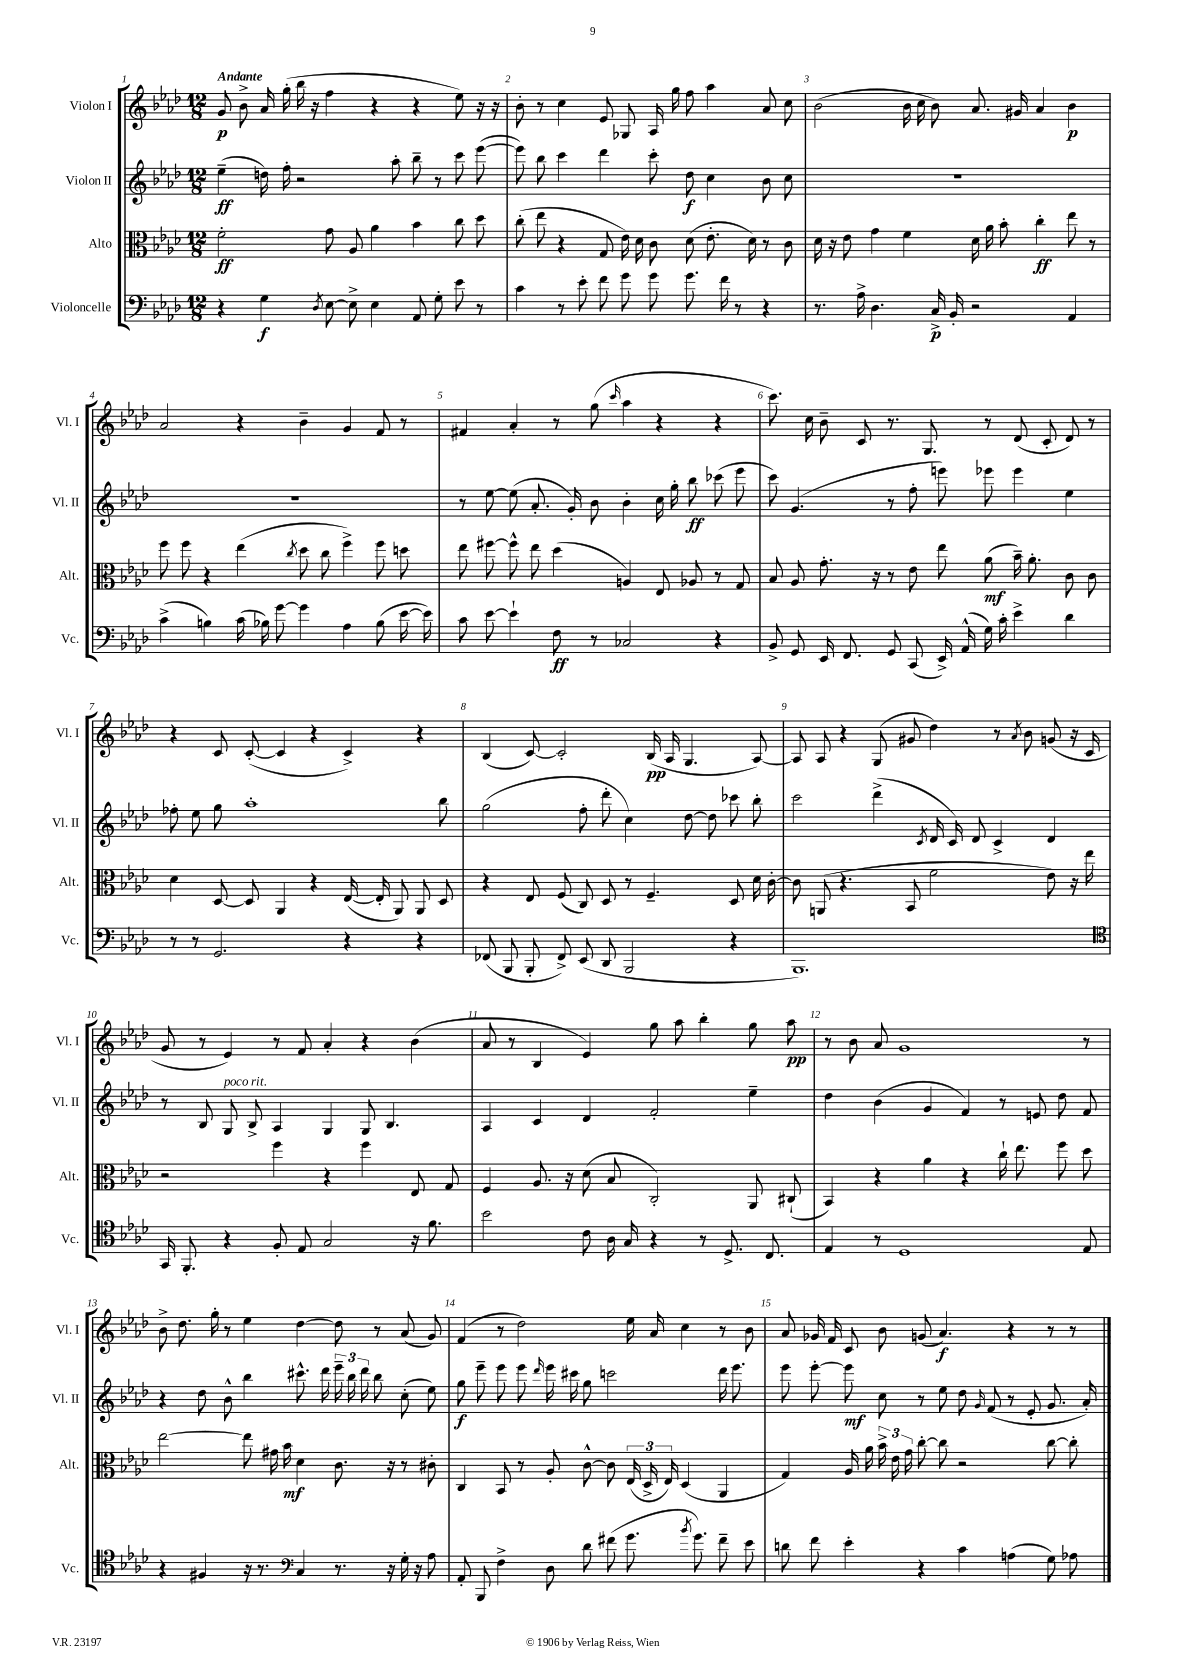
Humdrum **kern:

**kern	**dynam	**kern	**dynam	**kern	**dynam	**kern	**dynam
*part4	*part4	*part3	*part3	*part2	*part2	*part1	*part1
*staff4	*staff4	*staff3	*staff3	*staff2	*staff2	*staff1	*staff1
*I"Violoncelle	*	*I"Alto	*	*I"Violon II	*	*I"Violon I	*
*I'Vc.	*	*I'Alt.	*	*I'Vl. II	*	*I'Vl. I	*
*clefF4	*	*clefC3	*	*clefG2	*	*clefG2	*
*k[b-e-a-d-]	*	*k[b-e-a-d-]	*	*k[b-e-a-d-]	*	*k[b-e-a-d-]	*
*M12/8	*	*M12/8	*	*M12/8	*	*M12/8	*
=1	=1	=1	=1	=1	=1	=1	=1
!	!	!	!	!	!	!LO:TX:a:B:t=Andante	!
4r	.	2f'\	ff	(4ee-~\	ff	8g/	p
.	.	.	.	.	.	8b-^\	.
4G\	f	.	.	16ddn\)	.	16a-/	.
.	.	.	.	16ff'\	.	(16gg'\	.
.	.	.	.	2r	.	16bb-\	.
.	.	.	.	.	.	16r	.
8qD-/	.	.	.	.	.	.	.
[8E-\	.	8g\	.	.	.	4ff\	.
8E-^\]	.	8A-/	.	.	.	.	.
4E-\	.	4a-\	.	.	.	4r	.
.	.	.	.	8aa-'\	.	.	.
8AA-/	.	4b-\	.	8bb-~\	.	4r	.
8G'\	.	.	.	8r	.	.	.
8e-\	.	8cc\	.	8ccc\	.	8ee-\)	.
8r	.	8dd-\	.	([8eee-\	.	16r	.
.	.	.	.	.	.	16r	.
=2	=2	=2	=2	=2	=2	=2	=2
4c\	.	(8cc'\	.	8eee-\])	.	8b-'\	.
.	.	8ee-\	.	8bb-\	.	8r	.
8r	.	4r	.	4ccc\	.	4cc\	.
8e-'\	.	.	.	.	.	.	.
8f\	.	8G/	.	4ddd-\	.	8e-/	.
8g\	.	16e-\)	.	.	.	8G-X/	.
.	.	16d-\	.	.	.	.	.
8g\	.	8c\	.	8ccc'\	.	16A-/	.
.	.	.	.	.	.	16gg\	.
8.g\	.	(8d-\	.	8dd-\	f	8ff\	.
.	.	8.e-'\	.	4cc\	.	4aa-\	.
16f\	.	.	.	.	.	.	.
8r	.	.	.	.	.	.	.
.	.	16d-\)	.	.	.	.	.
4r	.	8r	.	8b-\	.	8a-/	.
.	.	8c\	.	8cc\	.	8cc\	.
=3	=3	=3	=3	=3	=3	=3	=3
8.r	.	16d-\	.	1.r	.	(2b-\	.
.	.	16r	.	.	.	.	.
.	.	8e-\	.	.	.	.	.
16A-^\	.	.	.	.	.	.	.
4.D-\	.	4g\	.	.	.	.	.
.	.	4f\	.	.	.	16b-\	.
.	.	.	.	.	.	16cc\	.
16C^/	p	.	.	.	.	8b-\)	.
16BB-'/	.	.	.	.	.	.	.
2r	.	16d-\	.	.	.	8.a-/	.
.	.	16a-\	.	.	.	.	.
.	.	8b-'\	.	.	.	.	.
.	.	.	.	.	.	16g#X/	.
.	.	4cc'\	ff	.	.	4a-/	.
4AA-/	.	8ee-\	.	.	.	4b-\	p
.	.	8r	.	.	.	.	.
!!LO:LB:g=z
=4	=4	=4	=4	=4	=4	=4	=4
(4c^\	.	8ff\	.	1.r	.	2a-/	.
.	.	8ff\	.	.	.	.	.
4Bn\)	.	4r	.	.	.	.	.
(16c\	.	(4ee-\	.	.	.	4r	.
16B-X\)	.	.	.	.	.	.	.
[8g\	.	.	.	.	.	.	.
.	.	8qcc/	.	.	.	.	.
4g\]	.	8dd-\	.	.	.	4b-~\	.
.	.	8cc\	.	.	.	.	.
4A-\	.	4ff^\)	.	.	.	4g/	.
(8B-\	.	8ff\	.	.	.	8f/	.
[16e-\	.	8ddn\	.	.	.	8r	.
16e-\])	.	.	.	.	.	.	.
=5	=5	=5	=5	=5	=5	=5	=5
8c\	.	8ee-\	.	8r	.	4f#X/	.
[8e-\	.	[8ff#X\	.	[8ee-\	.	.	.
4e-`\]	.	8ff#^^\]	.	(8ee-\]	.	4a-'/	.
.	.	8ee-\	.	8.a-'/	.	.	.
8F\	ff	(4dd-\	.	.	.	8r	.
.	.	.	.	16g'/)	.	.	.
8r	.	.	.	8b-\	.	(8gg\	.
.	.	.	.	.	.	16qqccc/	.
2C-X/	.	4An/)	.	4b-'\	.	4aa-\	.
.	.	8E-/	.	16cc\	.	4r	.
.	.	.	.	16gg'\	.	.	.
.	.	8A-X/	.	8bb-\	ff	.	.
4r	.	8r	.	(8ccc-X\	.	4r	.
.	.	8G/	.	8eee-\	.	.	.
=6	=6	=6	=6	=6	=6	=6	=6
8BB-^/	.	8B-/	.	8ccc\)	.	8.ccc\)	.
8GG/	.	8A-/	.	(4.g/	.	.	.
.	.	.	.	.	.	16cc\	.
16EE-/	.	8.g'\	.	.	.	8b-~\	.
8.FF/	.	.	.	.	.	.	.
.	.	.	.	.	.	8c/	.
.	.	16r	.	.	.	.	.
8GG/	.	8r	.	8r	.	8.r	.
(8CC/	.	8e-\	.	8ff'\	.	.	.
.	.	.	.	.	.	8.G/	.
16EE-^/)	.	8ee-\	.	8eeen\)	.	.	.
(16AA-^^/	.	.	.	.	.	.	.
16G\)	.	(8a-\	mf	8eee-X\	.	8r	.
16c'\	.	.	.	.	.	.	.
4e-^\	.	16b-~\)	.	4eee-\	.	(8d-/	.
.	.	8.a-'\	.	.	.	.	.
.	.	.	.	.	.	8c'/	.
4d-\	.	8c\	.	4ee-\	.	8d-/)	.
.	.	8c\	.	.	.	8r	.
!!LO:LB:g=z
=7	=7	=7	=7	=7	=7	=7	=7
8r	.	4d-\	.	8ff-X'\	.	4r	.
8r	.	.	.	8ee-\	.	.	.
2.GG/	.	[8D-/	.	8gg\	.	8c/	.
.	.	8D-/]	.	1aa-'	.	([8c'/	.
.	.	4AA-/	.	.	.	4c/]	.
.	.	4r	.	.	.	4r	.
4r	.	([16E-/	.	.	.	4c^/)	.
.	.	16E-'/]	.	.	.	.	.
.	.	8AA-/)	.	.	.	.	.
4r	.	8AA-/	.	.	.	4r	.
.	.	8D-/	.	8bb-\	.	.	.
=8	=8	=8	=8	=8	=8	=8	=8
(8FF-X/	.	4r	.	(2gg\	.	(4B-/	.
8BBB-/	.	.	.	.	.	.	.
8BBB-'/	.	8E-/	.	.	.	[8c/)	.
8FF-^/)	.	(8F/	.	.	.	2c'/]	.
(8EE-/	.	8C/)	.	8ff'\	.	.	.
8DD-/	.	8D-/	.	8ddd-'\	.	.	.
2BBB-/	.	8r	.	4cc\)	.	.	.
.	.	4.F~/	.	.	.	(16B-/	pp
.	.	.	.	.	.	16A-/	.
.	.	.	.	[8dd-\	.	4.G/	.
.	.	.	.	8dd-\]	.	.	.
4r	.	8D-/	.	8ccc-X\	.	.	.
.	.	16d-\	.	8bb-'\	.	[8A-/)	.
.	.	[16c'\	.	.	.	.	.
=9	=9	=9	=9	=9	=9	=9	=9
1.BBB-)	.	8c\]	.	2ccc\	.	8A-/]	.
.	.	(8AAn/	.	.	.	8A-/	.
.	.	4.r	.	.	.	4r	.
.	.	.	.	(4ddd-^\	.	(8G/	.
.	.	8BB-/	.	.	.	8g#X/	.
.	.	.	.	8qc/	.	.	.
.	.	2f\	.	16d-/	.	4dd-\)	.
.	.	.	.	16c/)	.	.	.
.	.	.	.	8d-/	.	.	.
.	.	.	.	4c^/	.	8r	.
.	.	.	.	.	.	8qa-/	.
.	.	.	.	.	.	8b-\	.
.	.	8e-\)	.	4d-/	.	(8gn/	.
.	.	16r	.	.	.	16r	.
.	.	16ee-\	.	.	.	16c/	.
!!LO:LB:g=z
=10	=10	=10	=10	=10	=10	=10	=10
*clefC4	*	*	*	*	*	*	*
16GG/	.	2r	.	8r	.	8g/	.
8.FF'/	.	.	.	.	.	.	.
.	.	.	.	8B-/	.	8r	.
!	!	!	!	!LO:TX:a:i:t=poco rit.	!	!	!
4r	.	.	.	8G/	.	4e-/)	.
.	.	.	.	8B-^/	.	.	.
8F'/	.	4ff\	.	4A-/	.	8r	.
8E-/	.	.	.	.	.	8f/	.
2G/	.	4r	.	4G/	.	4a-'/	.
.	.	4ff\	.	8G/	.	4r	.
.	.	.	.	4.B-/	.	.	.
16r	.	8E-/	.	.	.	(4b-\	.
8.f\	.	.	.	.	.	.	.
.	.	8G/	.	.	.	.	.
=11	=11	=11	=11	=11	=11	=11	=11
2b-\	.	4F/	.	4A-/	.	8a-/	.
.	.	.	.	.	.	8r	.
.	.	8.A-/	.	4c/	.	4B-/	.
.	.	16r	.	.	.	.	.
8c\	.	(8d-\	.	4d-/	.	4e-/)	.
16A-\	.	8B-/	.	.	.	.	.
16G/	.	.	.	.	.	.	.
4r	.	2C'/)	.	2f'/	.	8gg\	.
.	.	.	.	.	.	8aa-\	.
8r	.	.	.	.	.	4bb-'\	.
8.D-^/	.	.	.	.	.	.	.
.	.	8AA-/	.	4ee-~\	.	8gg\	.
8.C/	.	.	.	.	.	.	.
.	.	(8C#X`/	.	.	.	8aa-\	pp
=12	=12	=12	=12	=12	=12	=12	=12
4E-/	.	4BB-/)	.	4dd-\	.	8r	.
.	.	.	.	.	.	8b-\	.
8r	.	4r	.	(4b-\	.	8a-/	.
1D-	.	.	.	.	.	1g	.
.	.	4a-\	.	4g/	.	.	.
.	.	4r	.	4f/)	.	.	.
.	.	16cc`\	.	8r	.	.	.
.	.	8.ee-\	.	.	.	.	.
.	.	.	.	8en/	.	.	.
.	.	8ff\	.	8dd-\	.	.	.
8E-/	.	8dd-\	.	8f/	.	8r	.
!!LO:LB:g=z
=13	=13	=13	=13	=13	=13	=13	=13
4r	.	[2ee-\	.	4r	.	8b-^\	.
.	.	.	.	.	.	8.dd-\	.
4F#X/	.	.	.	8dd-\	.	.	.
.	.	.	.	.	.	16gg'\	.
.	.	.	.	8b-^^\	.	8r	.
16r	.	8ee-\]	.	4bb-\	.	4ee-\	.
8.r	.	.	.	.	.	.	.
.	.	16g#X\	.	.	.	.	.
.	.	16b-\	mf	.	.	.	.
*clefF4	*	*	*	*	*	*	*
4C/	.	4d-\	.	8.ccc#X^^\	.	[4dd-\	.
.	.	.	.	16ddd-\	.	.	.
8.r	.	8.c\	.	24eee-~\	.	8dd-\]	.
.	.	.	.	24bb-\	.	.	.
.	.	.	.	24ddd-\	.	.	.
.	.	.	.	8bb-\	.	8r	.
16r	.	16r	.	.	.	.	.
16G'\	.	8r	.	(8cc'\	.	(8a-/	.
16r	.	.	.	.	.	.	.
8A-\	.	8c#X'\	.	8ee-\)	.	8g/)	.
=14	=14	=14	=14	=14	=14	=14	=14
8AA-'/	.	4C/	.	8gg\	f	(4f/	.
8BBB-/	.	.	.	8eee-~\	.	.	.
4F^\	.	8BB-/	.	8eee-\	.	8r	.
.	.	8r	.	8eee-\	.	2dd-\)	.
.	.	.	.	16qqddd-/	.	.	.
8D-\	.	8A-'/	.	16eee-\	.	.	.
.	.	.	.	16ccc#X\	.	.	.
8d-\	.	[8c^^\	.	8gg\	.	.	.
(8f#X\	.	8c\]	.	2cccn\	.	.	.
8.g\	.	(24E-/	.	.	.	16ee-\	.
.	.	24D-^/	.	.	.	.	.
.	.	.	.	.	.	16a-/	.
.	.	24E-/)	.	.	.	.	.
.	.	(4D-/	.	.	.	4cc\	.
8qb-/	.	.	.	.	.	.	.
8.g\)	.	.	.	.	.	.	.
8f#~\	.	4AA-/	.	16ddd-\	.	8r	.
.	.	.	.	8.eee-\	.	.	.
8e-\	.	.	.	.	.	8b-\	.
=15	=15	=15	=15	=15	=15	=15	=15
8dn\	.	4G/)	.	8eee-\	.	8a-/	.
8f\	.	.	.	[8eee-'\	.	16g-X/	.
.	.	.	.	.	.	16f/	.
4e-'\	.	16A-/	.	8eee-\]	mf	8c/	.
.	.	16a-\	.	.	.	.	.
.	.	24b-^\	.	8cc\	.	8b-\	.
.	.	24e-\	.	.	.	.	.
.	.	24g\	.	.	.	.	.
4r	.	[8cc'\	.	8r	.	(8gn/	.
.	.	8cc\]	.	8ee-\	.	4.a-/)	f
4c\	.	2r	.	8dd-\	.	.	.
.	.	.	.	16qqg/	.	.	.
.	.	.	.	(8f/	.	.	.
(4An\	.	.	.	8r	.	4r	.
.	.	.	.	8e-'/	.	.	.
8G\)	.	[8cc\	.	8.g/	.	8r	.
8A-X\	.	8cc'\]	.	.	.	8r	.
.	.	.	.	16a-'/)	.	.	.
==	==	==	==	==	==	==	==
*-	*-	*-	*-	*-	*-	*-	*-
